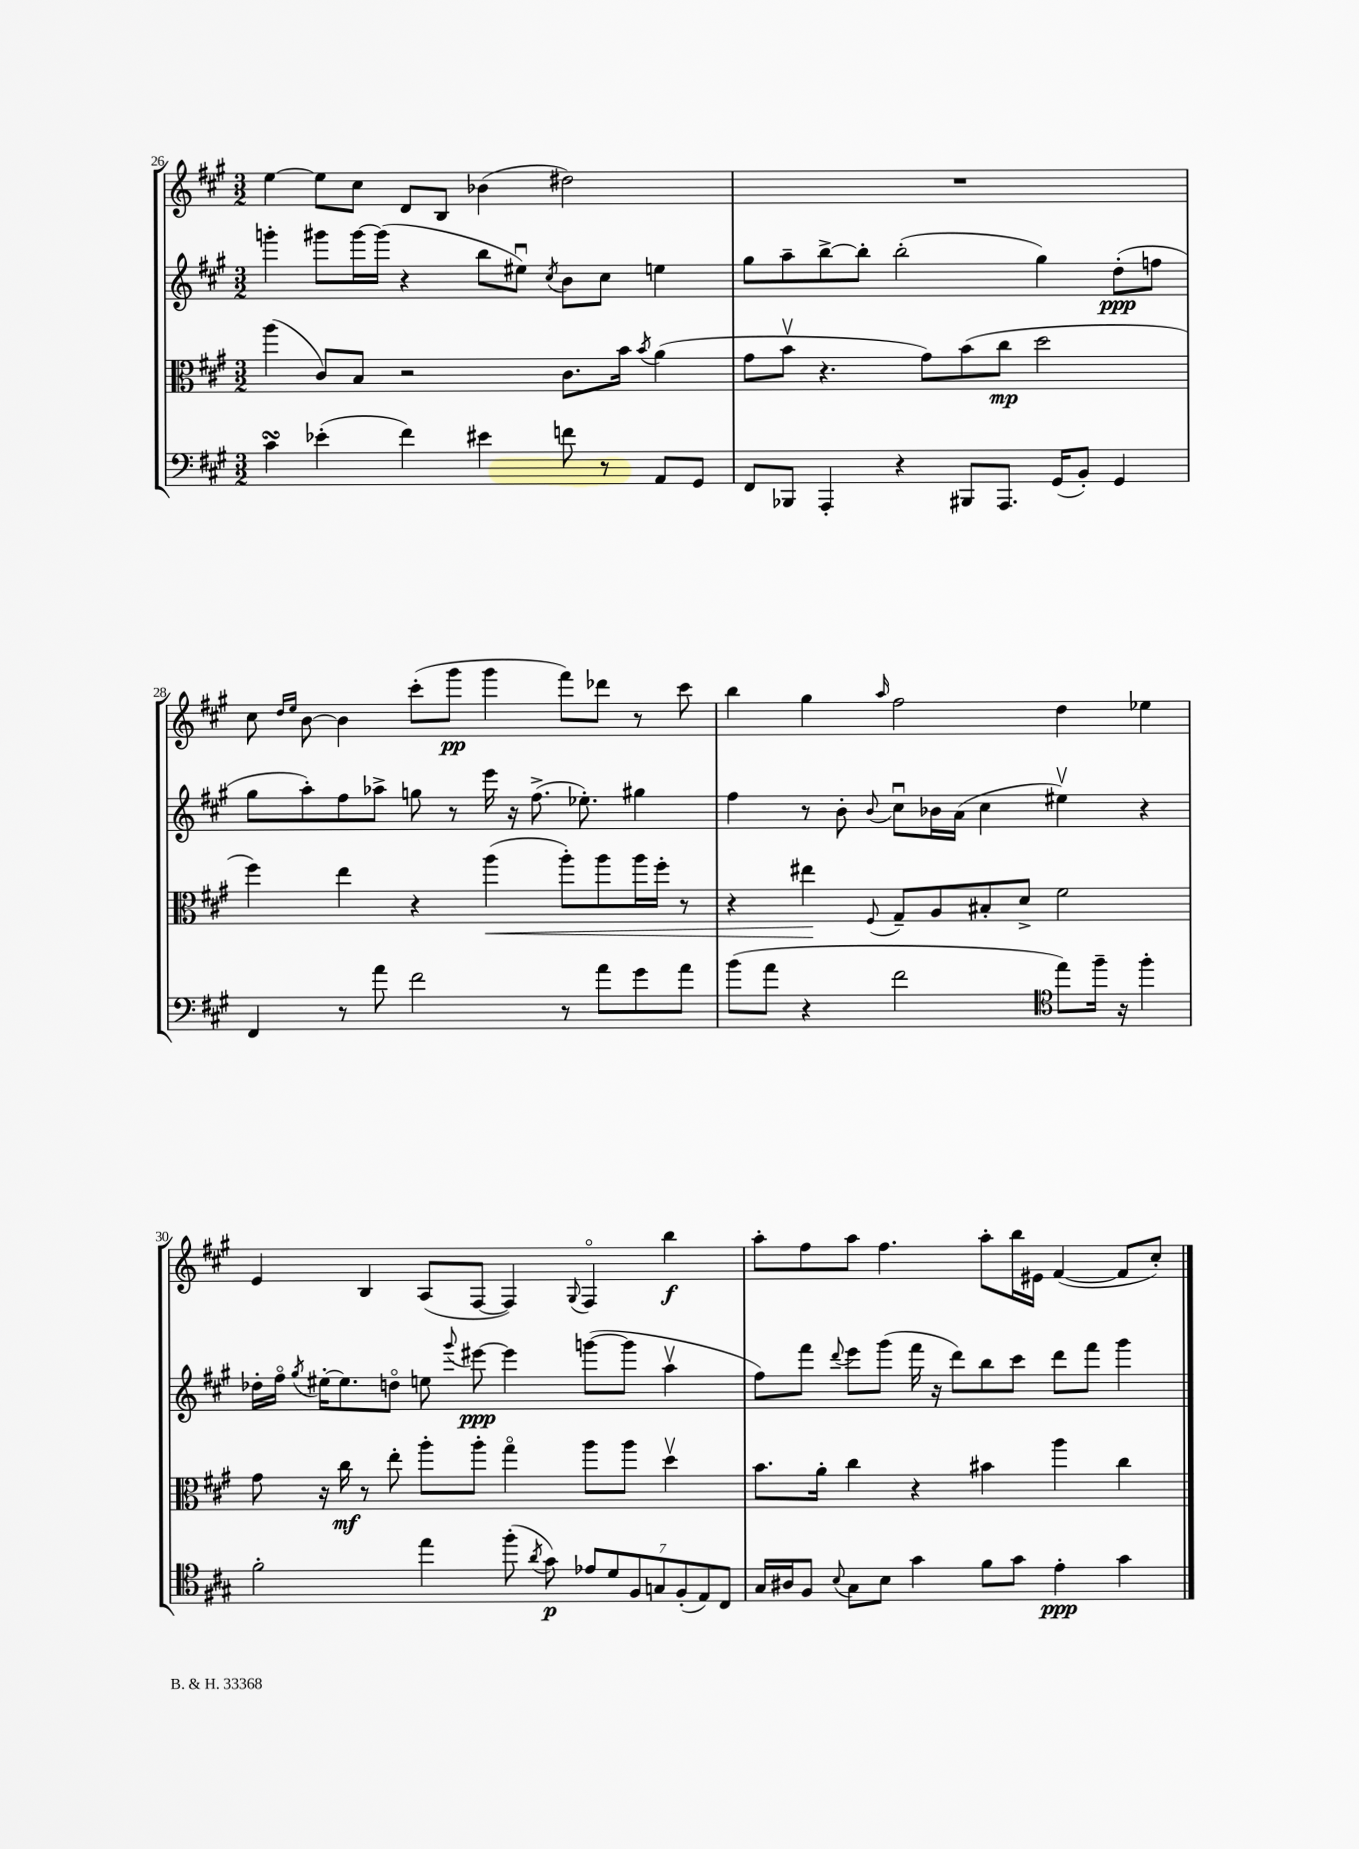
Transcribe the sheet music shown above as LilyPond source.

<<
\new StaffGroup <<
\new Staff = "s0" {
    \clef treble \key a \major \numericTimeSignature \time 3/2
    \autoBeamOff e''4~ e''8[ cis''8] d'8[ b8] bes'4( dis''2) |
    R1. |
    cis''8 \grace { d''16[ e''16] } b'8~ b'4 cis'''8[-.( gis'''8]\pp gis'''4 fis'''8[) des'''8] r8 cis'''8 |
    b''4 gis''4 \grace { a''16 } fis''2 d''4 ees''4 |
    e'4 b4 a8[( fis8]~ fis4) \appoggiatura { gis8 } fis4\flageolet b''4\f |
    a''8[-. fis''8 a''8] fis''4. a''8[-. b''16 eis'16] fis'4~( fis'8[ cis''8]-.) \bar "|." |
}
\new Staff = "s1" {
    \clef treble \key a \major \numericTimeSignature \time 3/2
    \autoBeamOff g'''4-. gis'''8[ gis'''16~ gis'''16]( r4 b''8[ eis''8]\downbow) \acciaccatura { cis''8 } b'8[ cis''8] e''4 |
    gis''8[ a''8-- b''8~-> b''8]-. b''2-.( gis''4) d''8[-.\ppp( f''8] |
    gis''8[ a''8-.) fis''8 aes''8]-> g''8 r8 e'''16 r16 fis''8.->( ees''8.-.) gis''4 |
    fis''4 r8 b'8-. \appoggiatura { b'8 } cis''8[\downbow bes'16 a'16]( cis''4 eis''4\upbow) r4 |
    des''16[-. fis''16]\flageolet \acciaccatura { gis''8 } eis''16[~-. eis''8. d''8]\flageolet e''8 \appoggiatura { gis'''8 } eis'''8~\ppp eis'''4 g'''8[~( g'''8] a''4\upbow |
    fis''8[) fis'''8] \appoggiatura { d'''8 } e'''8[ gis'''8]( fis'''16 r16 d'''8[) b''8 cis'''8] d'''8[ fis'''8] gis'''4 \bar "|." |
}
\new Staff = "s2" {
    \clef alto \key a \major \numericTimeSignature \time 3/2
    \autoBeamOff a''4( cis'8[) b8] r2 cis'8.[ b'16] \acciaccatura { b'8 } a'4( |
    gis'8[ b'8]\upbow r4. gis'8[) b'8( cis''8]\mp d''2 |
    fis''4) e''4 r4 a''4\<( a''8[-.) a''8 a''16 fis''16]-. r8 |
    r4 eis''4\! \appoggiatura { fis8 } gis8[-- a8 bis8-. d'8]-> fis'2 |
    gis'8 r16 cis''16\mf r8 e''8-. a''8[-. a''8]-. gis''4\flageolet a''8[ a''8] d''4\upbow |
    b'8.[ a'16]-. cis''4 r4 bis'4 a''4 cis''4 \bar "|." |
}
\new Staff = "s3" {
    \clef bass \key a \major \numericTimeSignature \time 3/2
    \autoBeamOff cis'4\turn ees'4-.( fis'4) eis'4 f'8 r8 a,8[ gis,8] |
    fis,8[ bes,,8] a,,4-. r4 bis,,8[ a,,8.] gis,16[( b,8]-.) gis,4 |
    fis,4 r8 a'8 fis'2 r8 a'8[ gis'8 a'8] |
    b'8[( a'8] r4 fis'2 \clef tenor e''8[) fis''16]-- r16 fis''4-. |
    fis'2-. e''4 fis''8-.( \acciaccatura { a'8 } gis'8\p) \tuplet 7/4 { ees'8[ d'8 fis8 g8 fis8-.( e8) cis8] } |
    gis16[ ais16 fis8] \appoggiatura { b8 } gis8[ b8] gis'4 fis'8[ gis'8] e'4-.\ppp gis'4 \bar "|." |
}
>>
>>
\layout { \context { \Score currentBarNumber = #26 } }
